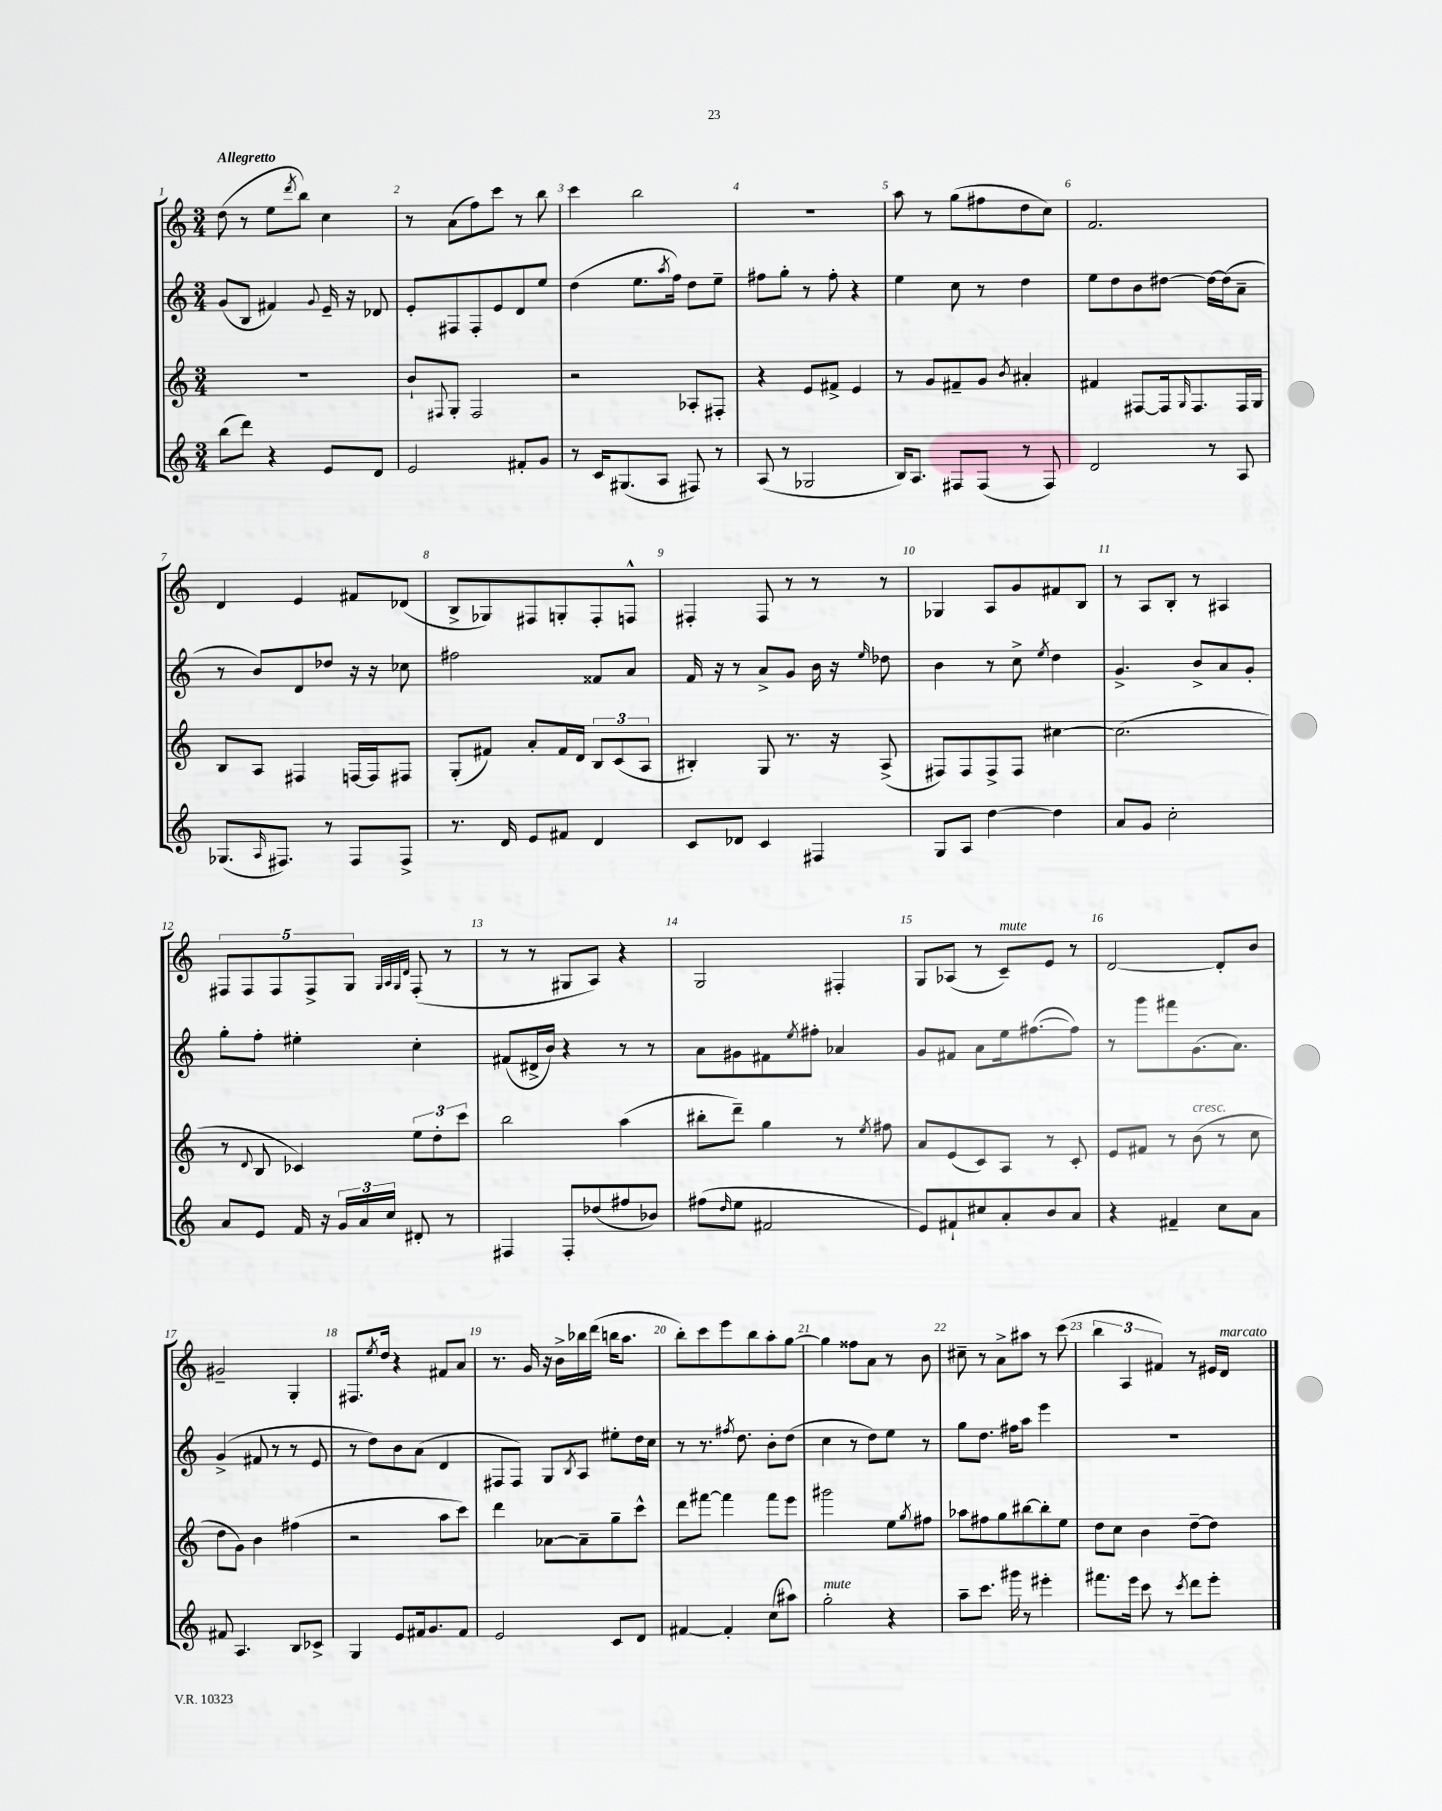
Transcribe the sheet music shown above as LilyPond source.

<<
\new StaffGroup <<
\new Staff = "s0" {
    \clef treble \key c \major \numericTimeSignature \time 3/4 \tempo "Allegretto"
    d''8( r8 e''8 \acciaccatura { d'''8 } b''8) c''4 |
    r8 a'8( f''8) c'''8 r8 b''8 |
    c'''4 b''2 |
    R2. |
    a''8 r8 g''8( fis''8 d''8 c''8) |
    f'2. |
    d'4 e'4 fis'8 des'8( |
    b8-> ges8) fis8 g8-. fis8-. f8-^ |
    fis4-. fis8 r8 r8 r8 |
    ges4 a8 g'8 fis'8 b8 |
    r8 a8 b8-. r8 ais4 |
    \tuplet 5/4 { fis8 fis8 fis8 fis8-> g8 } \grace { g32 a32 g32 d'32 } fis8-.( r8 |
    r8 r8 gis8 a8) r4 |
    g2 fis4-. |
    g8 aes8( r8 c'8--^\markup { \italic "mute" }) e'8 r8 |
    d'2~ d'8-. b'8 |
    gis'2-- g4-. |
    fis8. \acciaccatura { e''8 } d''16 r4 fis'8 a'8 |
    r8. g'16 r16 b'16-> bes''16 d'''16( b''16 a''8. |
    b''8-.) c'''8 e'''8 b''8 a''8-. g''8~ |
    g''4 fisis''8 a'8 r8 b'8 |
    cis''8-- r8 a'8-> ais''8 r8 c'''8( |
    \tuplet 3/2 { b''4 a4 fis'4) } r8 eis'16 d'16^\markup { \italic "marcato" } \bar "|." |
}
\new Staff = "s1" {
    \clef treble \key c \major \numericTimeSignature \time 3/4
    g'8( b8 fis'4) \appoggiatura { g'8 } e'16-- r16 des'8 |
    e'8-. fis8 fis8-. e'8 d'8 e''8 |
    d''4( e''8. \acciaccatura { a''8 } f''16) d''8 e''8-- |
    fis''8 g''8-. r8 fis''8-. r4 |
    e''4 c''8 r8 d''4 |
    e''8 d''8 b'8 dis''8~ dis''16~ dis''16( a'8-- |
    r8 b'8) d'8 des''8 r16 r16 ces''8 |
    fis''2 fisis'8 a'8 |
    f'16 r16 r8 a'8-> g'8 b'16 r16 \grace { e''16 } des''8 |
    b'4 r8 c''8-> \acciaccatura { e''8 } d''4 |
    g'4.-> b'8-> a'8 g'8-. |
    g''8-. f''8-. eis''4-. c''4-. |
    fis'8( dis'16-> b'16) r4 r8 r8 |
    a'8 gis'8 fis'8 \acciaccatura { e''8 } fis''8-. aes'4 |
    g'8 fis'8 a'8 e''16 fis''8.~( fis''8) |
    r8 g'''8 fis'''8 g'8.( a'8.) |
    g'4->( fis'8 r8 r8 e'8 |
    r8 d''8) b'8 a'8( d'4 |
    fis8 fis8) g8 \acciaccatura { b8 } a8 eis''8-. d''16 c''16 |
    r8 r8. \acciaccatura { fis''8 } d''8. b'8-. d''8( |
    c''4 r8 d''8) e''8 r8 |
    g''8 d''8. fis''16 a''8 e'''4 |
    R2. \bar "|." |
}
\new Staff = "s2" {
    \clef treble \key c \major \numericTimeSignature \time 3/4
    R2. |
    b'8-! \appoggiatura { fis8 } g8-. fis2 |
    r2 aes8-. fis8-. |
    r4 e'8 fis'8-> e'4 |
    r8 g'8 fis'8-- g'8 \acciaccatura { b'8 } ais'4-. |
    fis'4 fis8~ fis16 \grace { g16 } fis8. fis16 g16 |
    b8 a8 fis4 f16~ f16 fis8 |
    g8-.( fis'8) a'8-. fis'16 d'16 \tuplet 3/2 { b8 c'8( a8 } |
    bis4-.) g8 r8. r16 a8->( |
    fis8) fis8 fis8-> fis8 cis''4~ |
    cis''2.( |
    r8 \appoggiatura { d'8 } b8 ces'4) \tuplet 3/2 { e''8 d''8-. c'''8 } |
    b''2 a''4( |
    bis''8-. d'''8--) g''4 r8 \acciaccatura { e''8 } fis''8 |
    a'8 e'8( c'8) a8 r8 c'8-. |
    e'8 fis'8 r8 b'8^\markup { \italic "cresc." }( r8 c''8 |
    d''8 g'8) b'4 fis''4( |
    r2 a''8 c'''8) |
    d'''4 aes'8~ aes'8-- g''8-- c'''8-^ |
    d'''8 fis'''8~ fis'''4 fis'''8 e'''8 |
    gis'''2 e''8 \acciaccatura { g''8 } fis''8 |
    aes''8 fis''8 g''8 bis''8~ bis''8-. e''8 |
    d''8 c''8 b'4 d''8~-- d''8 \bar "|." |
}
\new Staff = "s3" {
    \clef treble \key c \major \numericTimeSignature \time 3/4
    b''8( d'''8) r4 e'8 d'8 |
    e'2 fis'8-. g'8 |
    r8 c'16 gis8.( a8 fis8) r8 |
    a8( r8 ges2 |
    b16) a8. fis8 fis8( r8 fis8) |
    d'2 r8 a8 |
    ges8.( \grace { a16 } fis8.) r8 fis8 fis8-> |
    r8. d'16 e'8 fis'8 d'4 |
    c'8 des'8 c'4 fis4 |
    g8 a8 d''4~ d''4 |
    a'8 g'8 c''2-. |
    a'8 e'8 f'16 r16 \tuplet 3/2 { g'16 a'16 c''16 } dis'8-. r8 |
    fis4 fis8-. des''8( fis''8 bes'8) |
    fis''8( \grace { d''16 } e''8 fis'2 |
    e'8) fis'8-! cis''8 a'8-. b'8 a'8 |
    r4 fis'4-- c''8 a'8 |
    fis'8 a4. b8 ces'8-> |
    g4 e'8 fis'16 g'8. fis'8 |
    e'2 c'8 d'8 |
    fis'4~ fis'4-. c''8( ais''8) |
    g''2-.^\markup { \italic "mute" } r4 |
    a''8-- c'''8. gis'''16 r8 eis'''4-. |
    fis'''8. e'''16 c'''8 r8 \acciaccatura { c'''8 } d'''8 e'''8-. \bar "|." |
}
>>
>>
\layout { \context { \Score \override BarNumber.break-visibility = ##(#f #t #t) barNumberVisibility = #all-bar-numbers-visible } }
